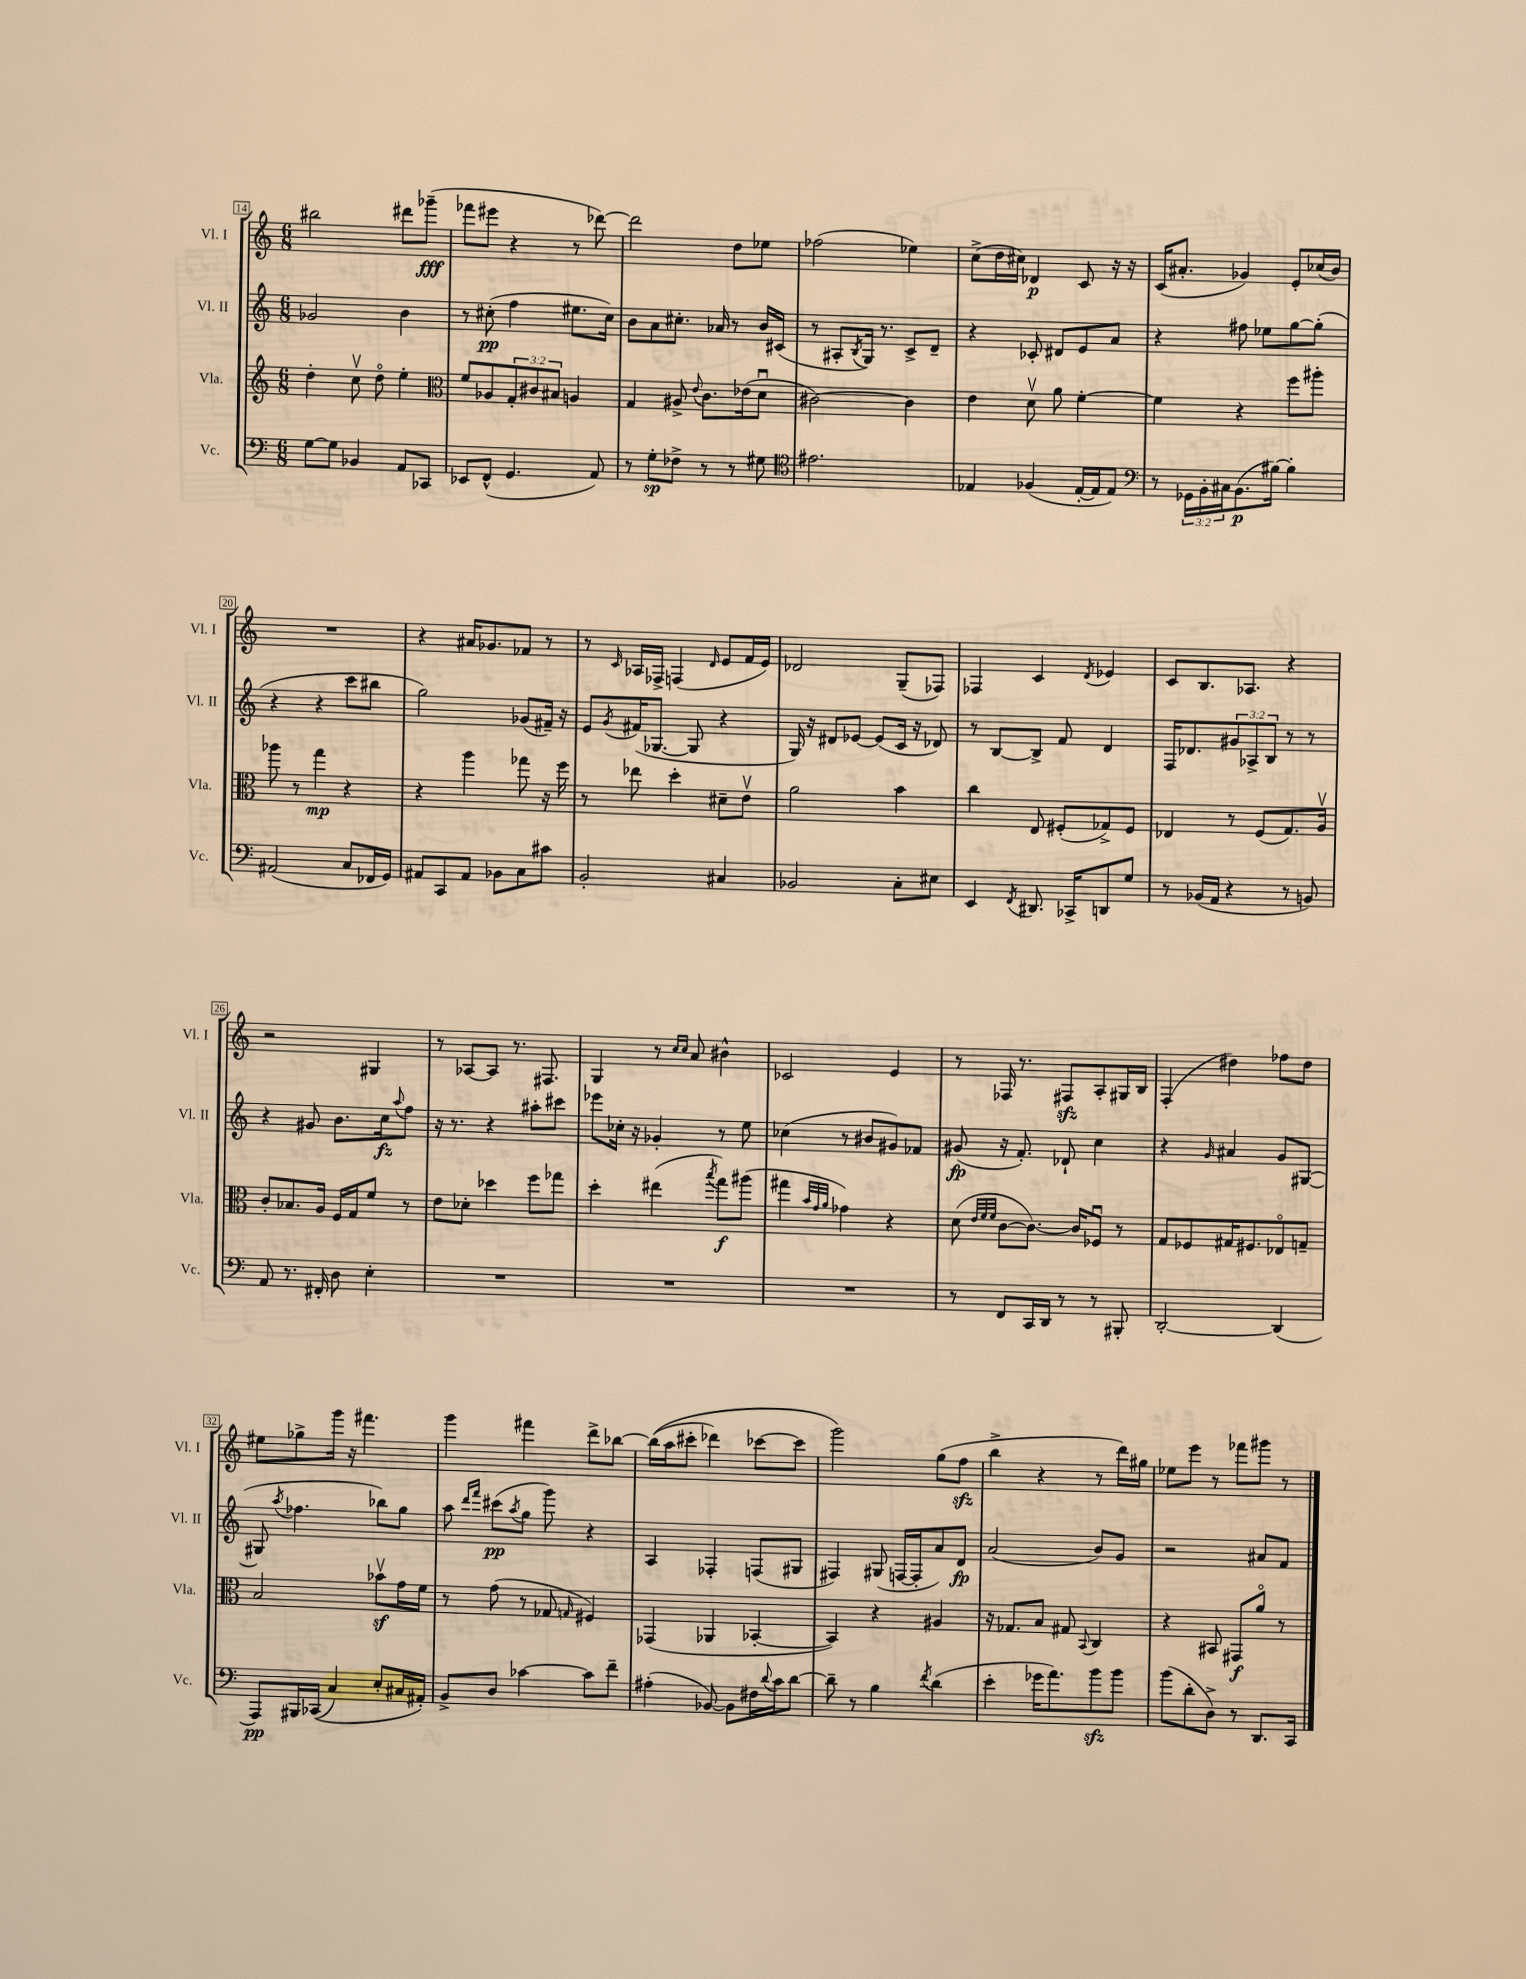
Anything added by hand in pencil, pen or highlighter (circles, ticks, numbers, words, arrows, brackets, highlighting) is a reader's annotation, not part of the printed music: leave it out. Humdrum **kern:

**kern	**dynam	**kern	**dynam	**kern	**dynam	**kern	**dynam
*part4	*part4	*part3	*part3	*part2	*part2	*part1	*part1
*staff4	*staff4	*staff3	*staff3	*staff2	*staff2	*staff1	*staff1
*I"Vc.	*	*I"Vla.	*	*I"Vl. II	*	*I"Vl. I	*
*I'Vc.	*	*I'Vla.	*	*I'Vl. II	*	*I'Vl. I	*
*clefF4	*	*clefG2	*	*clefG2	*	*clefG2	*
*k[]	*	*k[]	*	*k[]	*	*k[]	*
*M6/8	*	*M6/8	*	*M6/8	*	*M6/8	*
=14	=14	=14	=14	=14	=14	=14	=14
[8G\L	.	4dd'\	.	2g-X/	.	2bb#X\	.
8G\J]	.	.	.	.	.	.	.
4BB-X/	.	8ccv\	.	.	.	.	.
.	.	8dd\	.	.	.	.	.
8AA/L	.	4ee'\	.	4b\	.	8ddd#X\L	.
8CC-X/J	.	.	.	.	.	(8ggg-X~\J	fff
=15	=15	=15	=15	=15	=15	=15	=15
*	*	*clefC3	*	*	*	*	*
8EE-X/L	.	8f/L	.	8r	.	8fff-X\L	.
(8FF^^/J	.	8A-X/	.	(8cc#X'\	pp	8eee#X\J	.
4.GG/	.	12G'/	.	4ff\	.	4r	.
.	.	12c#X/	.	.	.	.	.
.	.	12B#X/J	.	.	.	.	.
.	.	4An/	.	8.ee#X\L	.	8r	.
8AA/)	.	.	.	.	.	[8ddd-X\)	.
.	.	.	.	16cc#\Jk)	.	.	.
=16	=16	=16	=16	=16	=16	=16	=16
8r	.	4G/	.	8b\L	.	2ddd-\]	.
8G'\L	sp	.	.	8a\	.	.	.
8F-X^\J	.	8A#X^/	.	8.cc#X'\J	.	.	.
.	.	8qqe/	.	.	.	.	.
8r	.	8.c\L	.	.	.	.	.
.	.	.	.	16a-X/	.	.	.
8r	.	.	.	8r	.	8dd\L	.
.	.	(16e-X\k	.	.	.	.	.
8G#X\	.	8du\J	.	16b/LL	.	8ee-X\J	.
.	.	.	.	(16c#X/JJ	.	.	.
=17	=17	=17	=17	=17	=17	=17	=17
*clefC4	*	*	*	*	*	*	*
2.e#X\	.	[2c#X\)	.	8r	.	(2ff-X\	.
.	.	.	.	8A#X'/L	.	.	.
.	.	.	.	8qB/	.	.	.
.	.	.	.	16G/Jk)	.	.	.
.	.	.	.	8.r	.	.	.
.	.	4c#\]	.	8c^/L	.	4ee-X\)	.
.	.	.	.	8d~/J	.	.	.
=18	=18	=18	=18	=18	=18	=18	=18
4E-X/	.	4e\	.	4r	.	(8cc^\L	.
.	.	.	.	.	.	16dd\L	.
.	.	.	.	.	.	16cc#X\JJ)	.
(4F-X/	.	8dv\	.	8c-X'/	.	4d-X/	p
.	.	8a\	.	8d#X/L	.	.	.
[16E-'/LL	.	[4f'\	.	8e/	.	8c/	.
16E-/J]	.	.	.	.	.	.	.
8E-/J)	.	.	.	8a/J	.	16r	.
.	.	.	.	.	.	16r	.
=19	=19	=19	=19	=19	=19	=19	=19
*clefF4	*	*	*	*	*	*	*
8r	.	4f\]	.	4r	.	(16c/KL	.
.	.	.	.	.	.	8.a#X'/J	.
24GG-X\LL	.	.	.	.	.	.	.
24BB'\	.	.	.	.	.	.	.
24C#X\J	.	.	.	.	.	.	.
(8.BB\	p	4r	.	8ff#X\	.	4g-X/)	.
.	.	.	.	8ee-X\L	.	.	.
[16B#X\Jk)	.	.	.	.	.	.	.
4B#'\]	.	8ff\L	.	[8gg\	.	8e'/L	.
.	.	8aa#X'\J	.	(8gg'\J]	.	(16cc-X/L	.
.	.	.	.	.	.	16b/JJ)	.
!!LO:LB:g=z
=20	=20	=20	=20	=20	=20	=20	=20
(2AA#X/	.	8aa-X\	.	4r	.	2.r	.
.	.	8r	.	.	.	.	.
.	.	4gg\	mp	4r	.	.	.
8C/L	.	4r	.	8ccc\L	.	.	.
16FF-X/L	.	.	.	8bb#X\J	.	.	.
16GG/JJ)	.	.	.	.	.	.	.
=21	=21	=21	=21	=21	=21	=21	=21
8AA#X/L	.	4r	.	2gg\)	.	4r	.
8CC/	.	.	.	.	.	.	.
8AA#/J	.	4aa\	.	.	.	16a#X/KL	.
.	.	.	.	.	.	8.g-X/	.
8BB-X\L	.	.	.	.	.	.	.
8C\	.	8gg-X\	.	(8g-X/L	.	8f-X/J	.
8c#X\J	.	16r	.	16f#X~/Jk)	.	8r	.
.	.	16ff\	.	16r	.	.	.
=22	=22	=22	=22	=22	=22	=22	=22
2BB'/	.	8r	.	8e/L	.	8r	.
.	.	.	.	8qg/	.	16qqc/	.
.	.	8ee-X\	.	(16f#X/K	.	16A-X/LL	.
.	.	.	.	[8.G-X/J	.	16F-X^/JJ	.
.	.	4dd'\	.	.	.	(4Fn/	.
.	.	.	.	8G-/]	.	.	.
.	.	.	.	.	.	16qqd/	.
4C#X/	.	8d#X~\L	.	4r	.	8e/L	.
.	.	8ev\J	.	.	.	16f/L	.
.	.	.	.	.	.	16e/JJ)	.
=23	=23	=23	=23	=23	=23	=23	=23
2BB-X/	.	2a\	.	16G/)	.	2d-X/	.
.	.	.	.	16r	.	.	.
.	.	.	.	8d#X/L	.	.	.
.	.	.	.	[8e-X/J	.	.	.
.	.	.	.	(8e-/L]	.	.	.
8C'\L	.	4b\	.	16c/Jk	.	(8G~/L	.
.	.	.	.	16r	.	.	.
8E#X\J	.	.	.	8d-X/)	.	8F-X/J)	.
=24	=24	=24	=24	=24	=24	=24	=24
4EE/	.	4cc\	.	8r	.	4F-X/	.
.	.	.	.	[8B/L	.	.	.
8qFF/	.	.	.	.	.	.	.
8.DD#X/	.	8E/	.	8B^/J]	.	4c/	.
.	.	(8F#X'/L	.	8f/	.	.	.
16CC-X^/KL	.	.	.	.	.	.	.
.	.	.	.	.	.	8qd/	.
8DDn/	.	8G-X^/)	.	4d/	.	4e-X/	.
8G/J	.	8F#/J	.	.	.	.	.
=25	=25	=25	=25	=25	=25	=25	=25
8r	.	4E-X/	.	16F/KL	.	8c/L	.
.	.	.	.	8.d-X/	.	.	.
(16BB-X/LL	.	.	.	.	.	8.B/	.
16AA/JJ	.	.	.	.	.	.	.
4r	.	8r	.	12g#X/	.	.	.
.	.	.	.	.	.	8.A-X/J	.
.	.	.	.	12A-X^/	.	.	.
.	.	(8F/L	.	.	.	.	.
.	.	.	.	12B/J	.	.	.
8r	.	8.G/)	.	8r	.	4r	.
8BBn/)	.	.	.	8r	.	.	.
.	.	16Av/Jk	.	.	.	.	.
!!LO:LB:g=z
=26	=26	=26	=26	=26	=26	=26	=26
8AA/	.	8c'/L	.	4r	.	2r	.
8.r	.	8.B-X/	.	.	.	.	.
.	.	.	.	8g#X/	.	.	.
16FF#X'/	.	16A/Jk	.	.	.	.	.
8D\	.	16F/LL	.	8.b\L	.	.	.
.	.	16G/J	.	.	.	.	.
4E'\	.	8f/J	.	.	.	4G#X/	.
.	.	.	.	16cc\k	fz	.	.
.	.	.	.	8qqaa/	.	.	.
.	.	8r	.	8ff\J	.	.	.
=27	=27	=27	=27	=27	=27	=27	=27
2.r	.	8e\L	.	16r	.	8r	.
.	.	.	.	8.r	.	.	.
.	.	8d-X'\J	.	.	.	[8A-X/L	.
.	.	4dd-X\	.	4r	.	8A-/J]	.
.	.	.	.	.	.	8.r	.
.	.	8ff\L	.	8aa#X'\L	.	.	.
.	.	.	.	.	.	8.F#X/	.
.	.	8gg-X\J	.	8ccc#X\J	.	.	.
=28	=28	=28	=28	=28	=28	=28	=28
2.r	.	4dd'\	.	8eee-X\L	.	4G/	.
.	.	.	.	16cc-X'\Jk	.	.	.
.	.	.	.	16r	.	.	.
.	.	(4ee#X\	.	4g-X'/	.	8r	.
.	.	.	.	.	.	16qqcc/LL	.
.	.	.	.	.	.	16qqcc/JJ	.
.	.	.	.	.	.	8a/	.
.	.	8qbb/	.	.	.	.	.
.	.	8gg\L)	f	8r	.	4b#X^^\	.
.	.	(8aa#X\J	.	8ee\	.	.	.
=29	=29	=29	=29	=29	=29	=29	=29
2.r	.	4gg#X\	.	(4cc-X\	.	2c-X/	.
.	.	32qqb/LLL	.	.	.	.	.
.	.	32qqg/	.	.	.	.	.
.	.	32qqa/JJJ	.	.	.	.	.
.	.	4g-X\)	.	8r	.	.	.
.	.	.	.	8b#X/L	.	.	.
.	.	4r	.	8g#X/)	.	4e/	.
.	.	.	.	8f-X/J	.	.	.
=30	=30	=30	=30	=30	=30	=30	=30
8r	.	(8d\	.	(8g#X/	fp	8r	.
.	.	32qqe/LLL	.	.	.	.	.
.	.	32qqf/	.	.	.	.	.
.	.	32qqf/JJJ	.	.	.	.	.
8FF/L	.	[8c\L	.	16r	.	16F-X/	.
.	.	.	.	8.f'/)	.	8.r	.
16CC/L	.	8.c\J_)	.	.	.	.	.
16DD/JJ	.	.	.	.	.	.	.
8r	.	.	.	8d-X`/	.	8F#Xzz/L	.
.	.	16c/KL]	.	.	.	.	.
8r	.	8F-Xu/J	.	4cc\	.	8A'/	.
8BBB#X'/	.	8r	.	.	.	16G#X/L	.
.	.	.	.	.	.	16B/JJ	.
=31	=31	=31	=31	=31	=31	=31	=31
[2DD'/	.	8G/L	.	4r	.	(4F'/	.
.	.	8F-X/	.	.	.	.	.
.	.	.	.	16qqg/	.	.	.
.	.	16G#X/K	.	4a#X/	.	4dd#X\)	.
.	.	8.F#X/	.	.	.	.	.
(4DD/]	.	8E-X/	.	8g/L	.	8ff-X\L	.
.	.	8Gn~/J	.	([8G#X/J	.	8dd#\J	.
!!LO:LB:g=z
=32	=32	=32	=32	=32	=32	=32	=32
8AAA/L)	pp	2B/	.	8G#X/]	.	8ee#X\L	.
.	.	.	.	8qaa/	.	.	.
16BBB#X/L	.	.	.	4.ff-X\	.	8gg-X^\	.
((16CC-X/JJ	.	.	.	.	.	.	.
4C/)	.	.	.	.	.	16ggg\Jk	.
.	.	.	.	.	.	16r	.
.	.	.	.	.	.	4.fff#X\	.
8E'/L	.	8b-Xzv\L	.	8bb-X\L)	.	.	.
16C#X/L	.	16g\L	.	8gg\J	.	.	.
16AA#X'/JJ)	.	16f\JJ	.	.	.	.	.
=33	=33	=33	=33	=33	=33	=33	=33
8BB^/L	.	8r	.	8aa\	.	4ggg\	.
.	.	.	.	16qqddd/LL	.	.	.
.	.	.	.	16qqfff/JJ	.	.	.
8D/J	.	(8g\	.	(8ccc#X\L	pp	.	.
.	.	.	.	8qaa/	.	.	.
[4c-X\	.	8r	.	8gg\J	.	4fff#X\	.
.	.	8G-X/	.	8ggg\)	.	.	.
.	.	16qqGn/	.	.	.	.	.
8c-\L]	.	4F#X/)	.	4r	.	8ddd^\L	.
8f~\J	.	.	.	.	.	[8bb-X\J	.
=34	=34	=34	=34	=34	=34	=34	=34
(4A#X'\	.	(4GG-X/	.	4A/	.	((16bb-\LL]	.
.	.	.	.	.	.	16aa\J	.
.	.	.	.	.	.	8ccc#X'\J	.
[8BB-X/)	.	4AA-X/	.	4F-X'/	.	4ddd-X\)	.
8BB-\L]	.	.	.	.	.	.	.
16F#X\L	.	[4BB-X'/	.	(8Fn/L	.	[8ccc-X\L	.
8qqd/	.	.	.	.	.	.	.
16c\J	.	.	.	.	.	.	.
[8d\J	.	.	.	8G#X/J	.	8ccc-\J]	.
=35	=35	=35	=35	=35	=35	=35	=35
8d~\]	.	4BB-/])	.	4F#X/)	.	2ggg\)	.
8r	.	.	.	.	.	.	.
4B\	.	4r	.	(8G#X/	.	.	.
.	.	.	.	[16Fn/LL	.	.	.
.	.	.	.	16F'/J]	.	.	.
8qf/	.	.	.	.	.	.	.
(4d\	.	4A#X/	.	8a/)	.	(8gg\L	.
.	.	.	.	8d/J	fp	8ffzz\J	.
=36	=36	=36	=36	=36	=36	=36	=36
4e'\	.	16r	.	(2a/	.	4bb^\	.
.	.	8.G-X/L	.	.	.	.	.
16g-X\KL	.	8B/J	.	.	.	4r	.
8.a\)	.	.	.	.	.	.	.
.	.	8G#X/	.	.	.	.	.
.	.	8qqBB/	.	.	.	.	.
8bzz\	.	4C/	.	8b/L)	.	8r	.
8b\J	.	.	.	8g/J	.	16ddd\LL)	.
.	.	.	.	.	.	16gg#X\JJ	.
=37	=37	=37	=37	=37	=37	=37	=37
(8b\L	.	4r	.	2r	.	8ee-X\L	.
8d'\	.	.	.	.	.	8eee\J	.
8D^\J)	.	8BB#X/	.	.	.	8r	.
8r	.	8GG#X/L	f	.	.	8fff-X\L	.
8.DD/L	.	8a/J	.	8a#X/L	.	8ggg#X\J	.
.	.	8r	.	8f/J	.	8r	.
16CC/Jk	.	.	.	.	.	.	.
==	==	==	==	==	==	==	==
*-	*-	*-	*-	*-	*-	*-	*-
